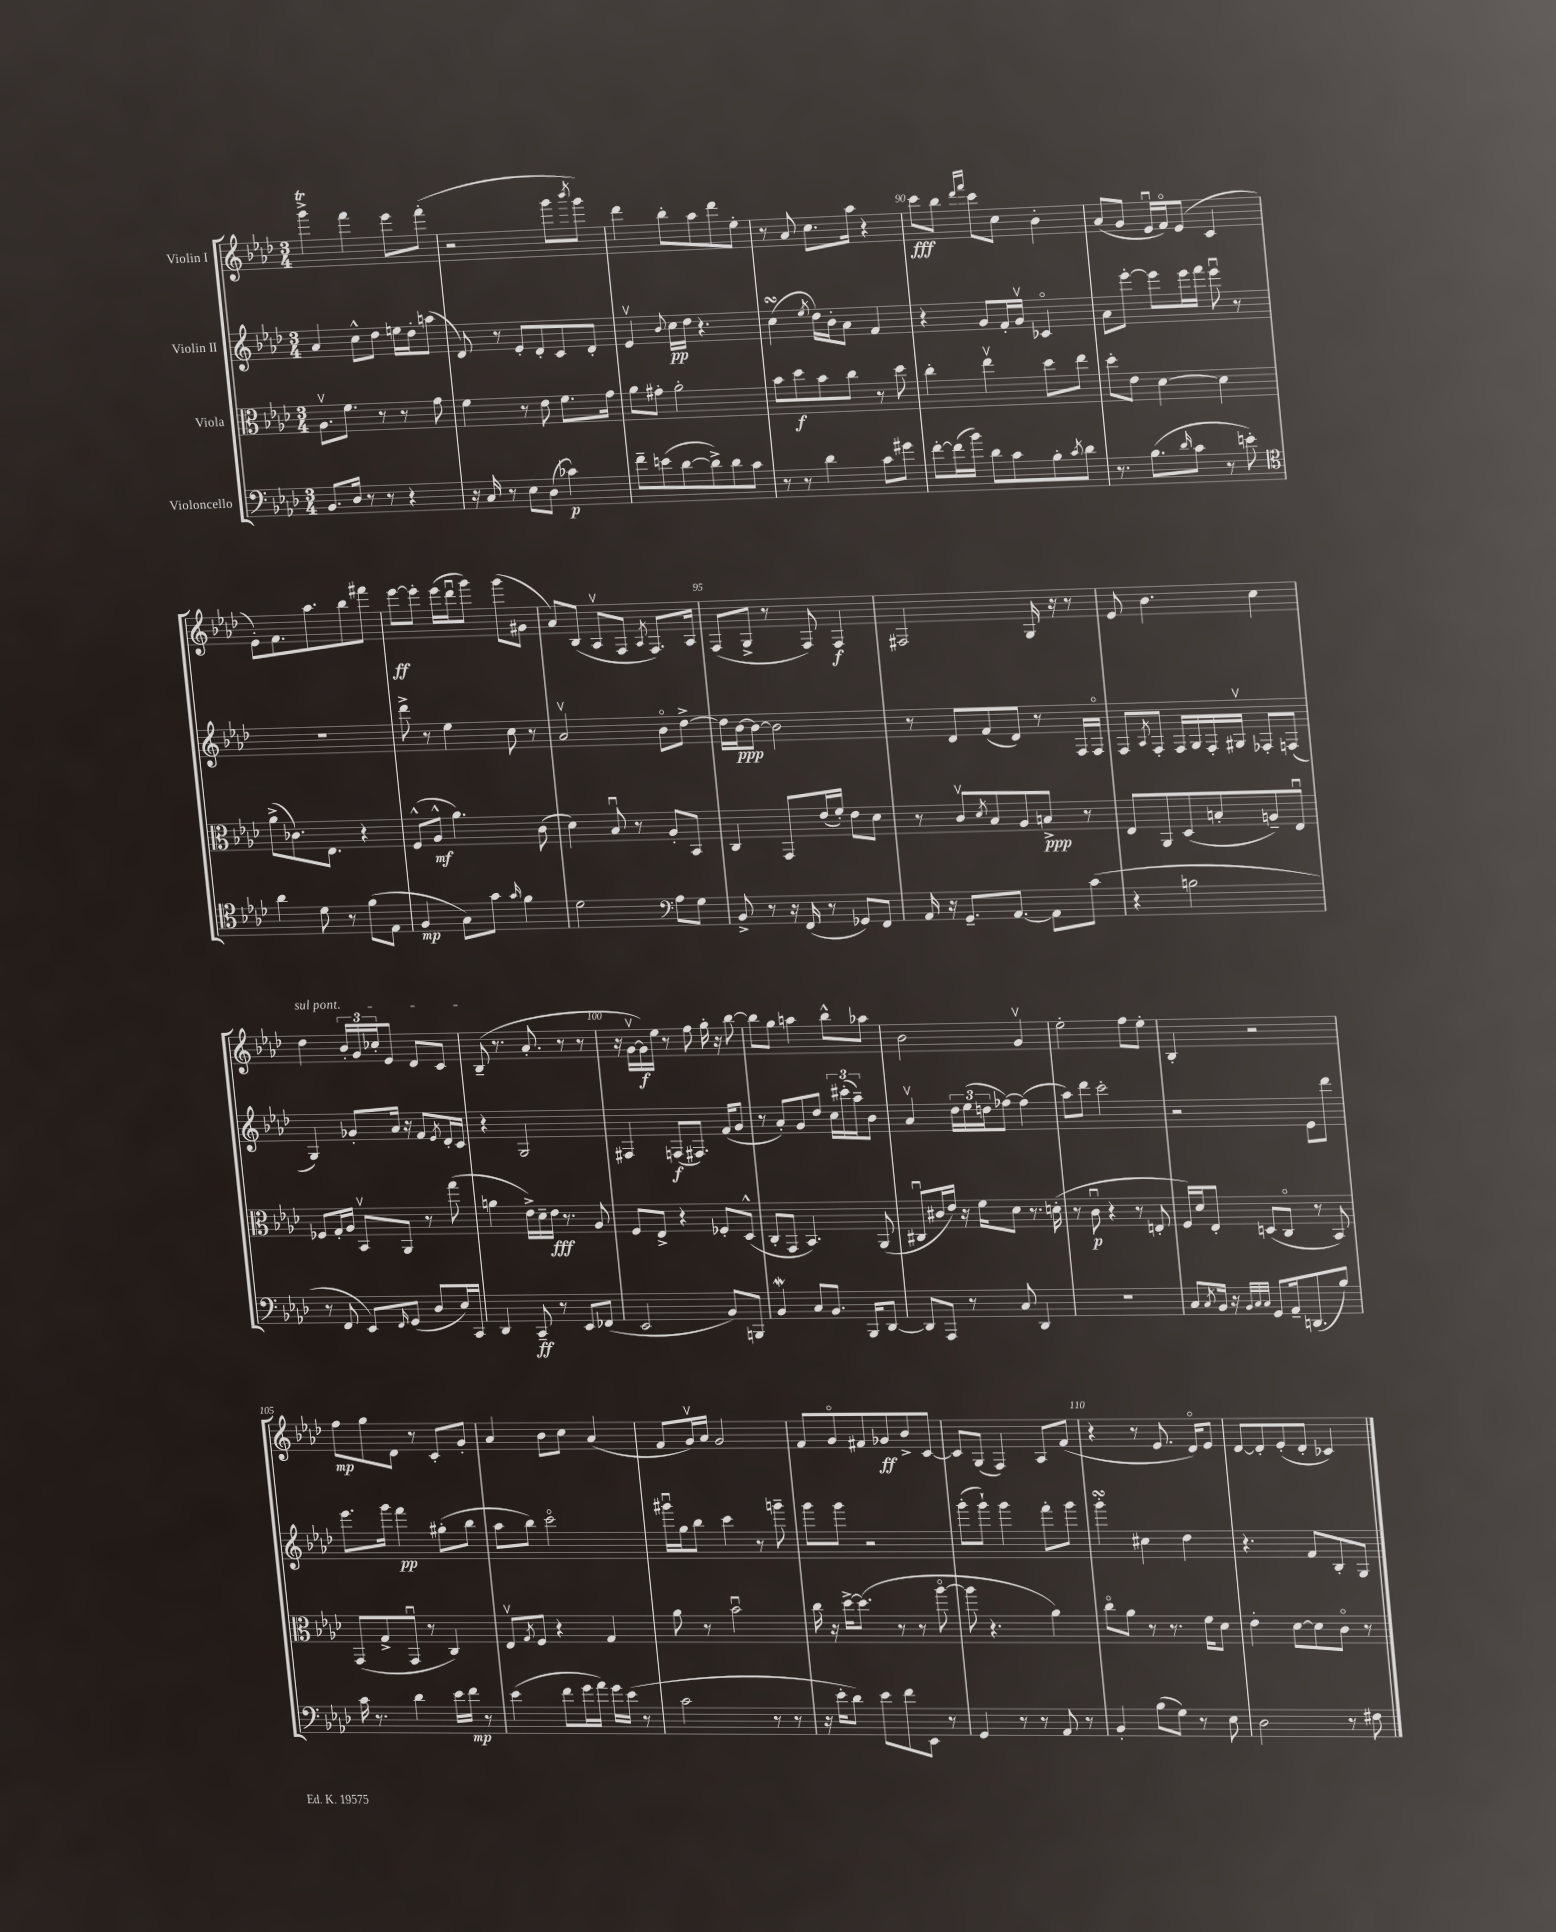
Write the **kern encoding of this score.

**kern	**kern	**kern	**kern
*staff4	*staff3	*staff2	*staff1
*clefF4	*clefC3	*clefG2	*clefG2
*k[b-e-a-d-]	*k[b-e-a-d-]	*k[b-e-a-d-]	*k[b-e-a-d-]
*M3/4	*M3/4	*M3/4	*M3/4
8.BB-	8.A-v	4a-	4ggg^
16D-	8.f	.	.
8r	.	8cc^^	4fff
8r	8r	8dd-	.
4r	8r	16ee	8eee-
.	.	16dd-'	.
.	8g	(8aa	(8fff'
=	=	=	=
16r	4f	8d-)	2r
16C	.	.	.
8r	.	8r	.
8E-	8r	8e-'	.
(8D-	8e-	8d-'	.
4c-)	8.f	8c	8ggg
.	.	.	8qbbb-
.	.	8d-'	8ggg)
.	16g	.	.
=	=	=	=
8f~	8a-	4e-v	4ddd-
(8e	8g#'	.	.
.	.	8qqb-	.
[8d-	2a-'	16cc	8bb-'
.	.	16dd-	.
8d-^])	.	4.r	8aa-
8d-	.	.	8ddd-
8c	.	.	8ee-'
=	=	=	=
8r	8b-	(4cc	8r
8r	8dd-	.	8a-
.	.	8qee-	.
4d-	8b-	16dd-)	8.cc
.	.	16b-'	.
.	8cc	8a-	.
.	.	.	16aa-
8c	8r	4f	4r
8g#	8dd-	.	.
=	=	=	=
[8f'	4cc'	4r	8ccc
(16f]	.	.	8bb-
16b-)	.	.	.
.	.	.	16qqddd-
.	.	.	16qqfff
8d-	4ee-v	8g	8ccc
8c	.	16f'	8cc
.	.	16gv	.
8B-'	8dd-	4c-o	4b-'
8qc	.	.	.
8d-	8ee-	.	.
=	=	=	=
8.r	8dd-'	8a-	(8a-
.	8e-	[8eee-'	8g
(8.B-	.	.	.
.	[4d-	8eee-]	16e-u
.	.	.	16fo)
16qqd-	.	.	.
8c	.	16eee-	(8e-
.	.	16fff	.
8r	4d-]	8eee-u	4c
8e')	.	8r	.
=	=	=	=
*clefC4	*	*	*
4a-	(8a-^	2.r	8e-')
.	8.c-)	.	8.f
8d-	.	.	.
.	8.E-	.	8.aa-
8r	.	.	.
(8f	4r	.	8bb-
8E-	.	.	8fff#
=	=	=	=
4F	(8F^^	8ddd-^	[8eee-
.	8A-^^	8r	8eee-']
8G)	4.a-)	4ee-	(16eee-
.	.	.	16ddd-u
8g	.	.	8ggg)
16qqg	.	.	.
4f	.	8cc	(8ggg
.	(8c	8r	8g#
=	=	=	=
2d-	4d-)	2a-v	8a-)
.	.	.	(8B-
.	8B-u	.	8A-v
.	8r	.	8F
*clefF4	*	*	*
.	.	.	8qA-
8A-	8A-'	8b-o	8.F)
8G	8BB-	[8dd-^	.
.	.	.	16A-
=	=	=	=
8BB-^	4C	16dd-]	(8F
.	.	[16b-	.
8r	.	8b-_	8G^
16r	8GG	2b-]	8r
(16FF	.	.	.
8r	(16e-	.	8F)
.	16f')	.	.
8GG-)	8e-	.	4F
8FF	8d-	.	.
=	=	=	=
16AA-	8r	8r	2F#
16r	.	.	.
8.GG~	8cv	8d-	.
.	8qd-	.	.
.	8B-	(8f	.
[8.AA-	.	.	.
.	8A-	8d-)	.
8AA-]	8B^	8r	16G
.	.	.	16r
(8c	8r	16F	8r
.	.	16Fo	.
=	=	=	=
4r	8E-	8F	8e-
.	.	8qA-	.
.	8AA-	8F'	4.b-
2B	(8D-	16F	.
.	.	16G	.
.	8B'	16F'	.
.	.	16G#v	.
.	8A~)	8F-'	4cc
.	8E-u	(8F	.
=	=	=	=
8r	8F-	4G)	4dd-
8FF	16G'	.	.
.	16A-	.	.
8EE-)	8BB-v	8g-'	24b-'
.	.	.	24g
.	.	.	24cc-'
16qqFF	.	.	.
(8GG	8AA-	16a-	8e-
.	.	16r	.
8D-	8r	8f	8d-
.	.	8qe-	.
16E-)	(8gg	16d-'	8c
16CC	.	16c	.
=	=	=	=
4DD-	4a	4r	(8B-~
.	.	.	8.r
8CC~	16e-^)	2G	.
.	16d-~	.	8.a-'
8r	16e-	.	.
.	8.r	.	.
8EE-	.	.	8r
(8FF-	8A-	.	8r
=	=	=	=
2EE-	8F	4F#	16r
.	.	.	[16gv
.	8E-^	.	16g])
.	.	.	16ee-
.	4r	(8F	8r
.	.	8.F#)	8ff
8BB-)	8F-'	.	16gg'
.	.	(16f	16r
8BBB	(8D-^^	8g	[8bb-
=	=	=	=
4BB-	8C'	8r	8bb-]
.	8GG	8a-')	8gg
8C	4.BB-)	8g	4aa
8.BB-	.	8dd-	.
.	.	24cc	8bb-^^
.	.	(24ccc#'	.
16BBB-	.	.	.
.	.	24aa-~)	.
[8DD-	(8AA-	8b-	8aa-
=	=	=	=
8DD-]	8C#u	4a-v	2b-
8AAA-	16c#	.	.
.	16e-)	.	.
8r	16r	24dd-	.
.	.	(24ee-	.
.	16f	.	.
.	.	24dd	.
8C	8d-	[8ff-)	.
4DD-	8.r	(4ff-]	4gv
.	(16d'	.	.
=	=	=	=
2.r	8r	8aa-)	2ee-'
.	8cu	8ddd-	.
.	4r	2ccc'	.
.	8r	.	8ff
.	8E'	.	8ee-'
=	=	=	=
8C	16F)	2r	4B-'
.	16d-	.	.
8qC	.	.	.
16BB-	8E-'	.	.
16r	.	.	.
32qqBB-	.	.	.
32qqC	.	.	.
32qqC	.	.	.
8GG	(8D	.	2r
16AA-~	8Co	.	.
(8.DD	.	.	.
.	8r	8e-	.
8B-)	8BB-)	8ddd-	.
=	=	=	=
16c	(8GG	8.eee-	8ff
8.r	.	.	.
.	8G^	.	8gg
.	.	16ggg	.
4d-	8GGu	4fff	8d-
.	8r	.	8r
16e-	4C)	(8gg#'	8c'
16f	.	.	.
8r	.	8bb-	8g'
=	=	=	=
(4e-	8E-v	8aa-	4a-
.	8qG	.	.
.	8F	8bb-)	.
8f	4r	2ccco	8b-
16g	.	.	8cc
16a-)	.	.	.
16g	4G	.	(4a-
(16e-	.	.	.
8r	.	.	.
=	=	=	=
2c	8a-	16ggg#u	8f
.	.	16gg	.
.	8r	8bb-	16gv)
.	.	.	16a-
.	2b-u	4ccc	2g
8r	.	8r	.
8r	.	8ggg~	.
=	=	=	=
16r	16cc	8ggg	8f
16e-'	16r	.	.
8d-)	[16dd-^	8ggg	8go
.	(8.dd-]	.	.
8e-	.	2r	8f#
8f	8r	.	8g-
8EE-	8r	.	8b-^
8r	[8aa-o	.	[8c
=	=	=	=
4GG	8aa-]	(8ggg'	8c]
.	4.r	8ggg`)	(8G
8r	.	4ggg	4F)
8r	.	.	.
8AA-	4a-)	8fff'	8A-
8r	.	8ggg	(8f
=	=	=	=
4BB-'	8cco	4ggg'	4r
.	8a-	.	.
(8B-	8r	4cc#	8r
8G)	8.r	.	8.e-
8r	.	4dd-	.
.	16f	.	16d-o)
8E-	8d-	.	8e-
=	=	=	=
2D-	4e-'	4.r	[8d-
.	.	.	8d-']
.	[8d-	.	(8e-'
.	8d-]	8f	8d-'
8r	8co	8B-'	4c-)
8F#	8r	8G	.
==	==	==	==
*-	*-	*-	*-
